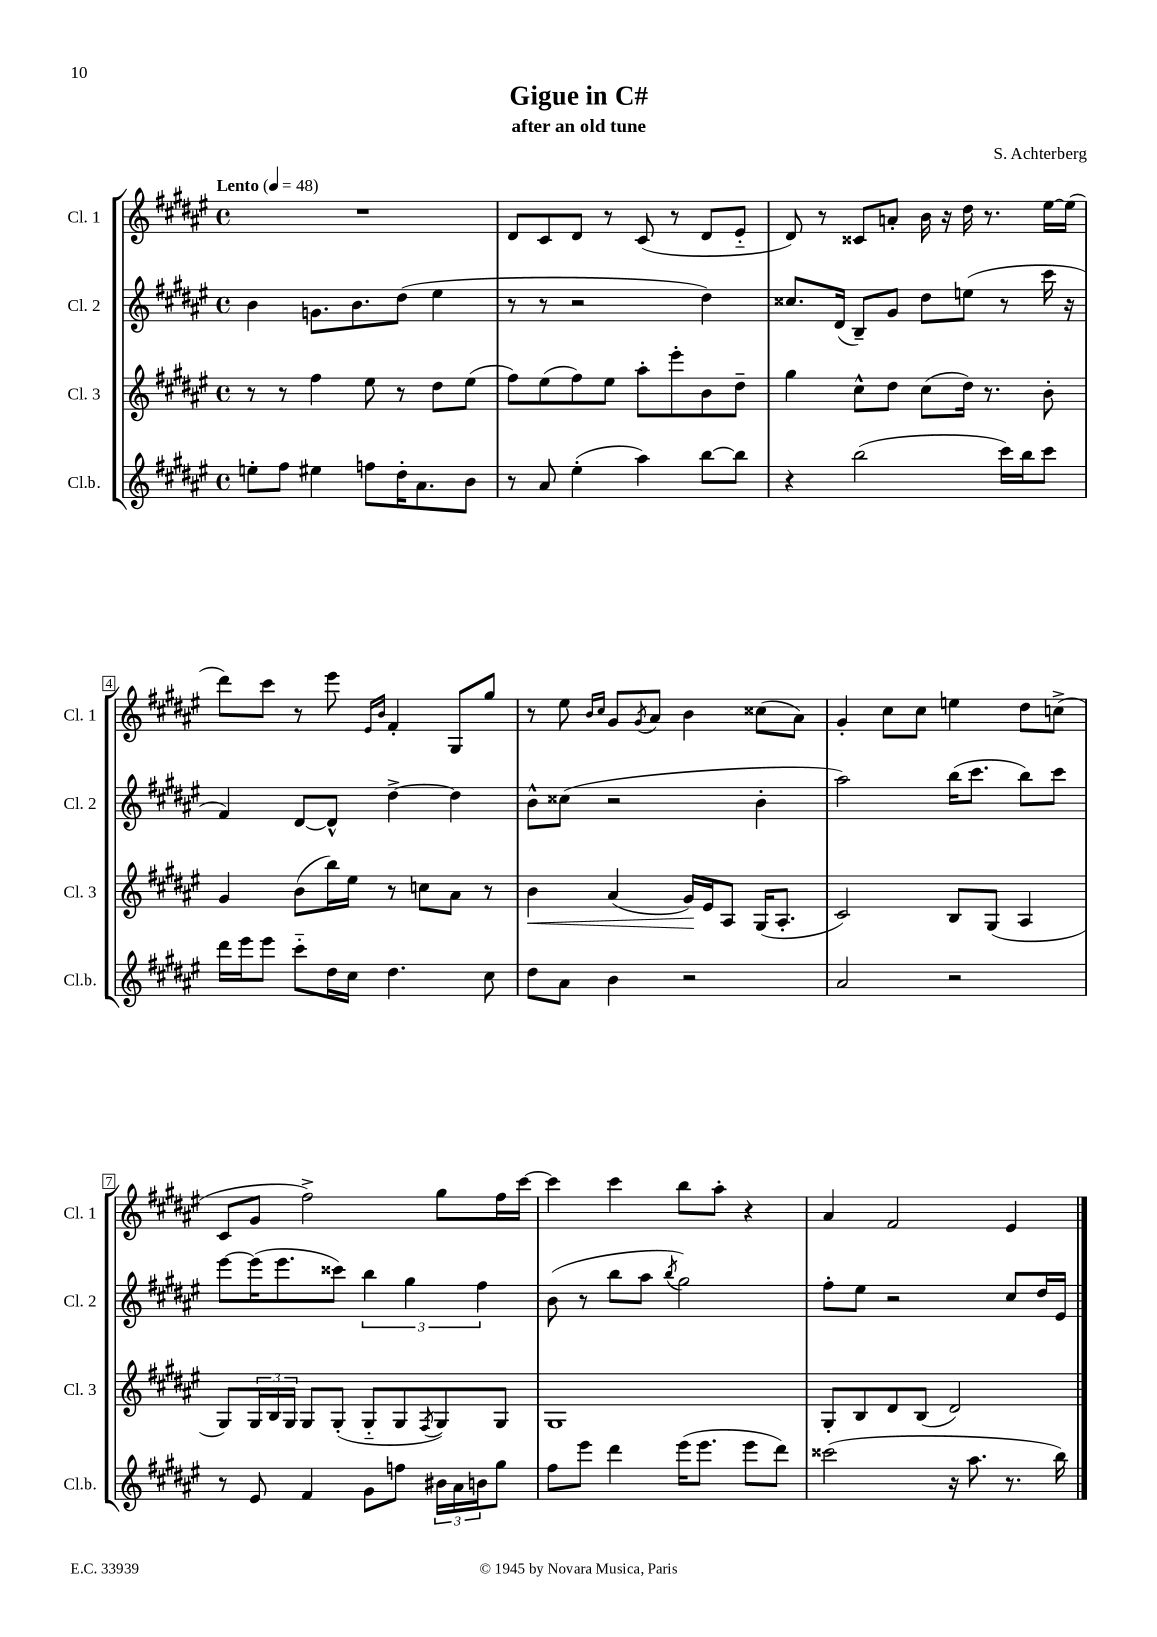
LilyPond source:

\header { title = "Gigue in C#" composer = "S. Achterberg" subtitle = "after an old tune" }
<<
\new StaffGroup <<
\new Staff = "s0" \with { instrumentName = "Cl. 1" shortInstrumentName = "Cl. 1" } {
    \clef treble \key fis \major \defaultTimeSignature \time 4/4 \tempo "Lento" 4 = 48
    R1 |
    dis'8 cis'8 dis'8 r8 cis'8( r8 dis'8 eis'8-_ |
    dis'8) r8 cisis'8 a'8-. b'16 r16 dis''16 r8. eis''16~ eis''16( |
    dis'''8) cis'''8 r8 eis'''8 \grace { eis'16 b'16 } fis'4-. gis8 gis''8 |
    r8 eis''8 \grace { b'16 cis''16 } gis'8 \acciaccatura { gis'8 } ais'8 b'4 cisis''8( ais'8) |
    gis'4-. cis''8 cis''8 e''4 dis''8 c''8->( |
    cis'8 gis'8 fis''2->) gis''8 fis''16 cis'''16~ |
    cis'''4 cis'''4 b''8 ais''8-. r4 |
    ais'4 fis'2 eis'4 \bar "|." |
}
\new Staff = "s1" \with { instrumentName = "Cl. 2" shortInstrumentName = "Cl. 2" } {
    \clef treble \key fis \major \defaultTimeSignature \time 4/4
    b'4 g'8. b'8. dis''8( eis''4 |
    r8 r8 r2 dis''4) |
    cisis''8. dis'16( b8--) gis'8 dis''8 e''8( r8 cis'''16 r16 |
    fis'4) dis'8~ dis'8-^ dis''4~-> dis''4 |
    b'8-^ cisis''8( r2 b'4-. |
    ais''2) b''16( cis'''8. b''8) cis'''8 |
    eis'''8~ eis'''16( eis'''8. cisis'''8) \tuplet 3/2 { b''4 gis''4 fis''4 } |
    b'8( r8 b''8 ais''8 \acciaccatura { b''8 } gis''2) |
    fis''8-. eis''8 r2 cis''8 dis''16 eis'16 \bar "|." |
}
\new Staff = "s2" \with { instrumentName = "Cl. 3" shortInstrumentName = "Cl. 3" } {
    \clef treble \key fis \major \defaultTimeSignature \time 4/4
    r8 r8 fis''4 eis''8 r8 dis''8 eis''8( |
    fis''8) eis''8( fis''8) eis''8 ais''8-. eis'''8-. b'8 dis''8-- |
    gis''4 cis''8-^ dis''8 cis''8( dis''16) r8. b'8-. |
    gis'4 b'8( b''16) eis''16 r8 c''8 ais'8 r8 |
    b'4\< ais'4( gis'16\!) eis'16 ais8 gis16( ais8.-. |
    cis'2) b8 gis8( ais4 |
    gis8) \tuplet 3/2 { gis16 b16 gis16 } gis8 gis8-.( gis8-_ gis8 \acciaccatura { fis8 } gis8) gis8 |
    gis1 |
    gis8-. b8 dis'8 b8( dis'2) \bar "|." |
}
\new Staff = "s3" \with { instrumentName = "Cl.b." shortInstrumentName = "Cl.b." } {
    \clef treble \key fis \major \defaultTimeSignature \time 4/4
    e''8-. fis''8 eis''4 f''8 dis''16-. ais'8. b'8 |
    r8 ais'8 eis''4-.( ais''4) b''8~ b''8 |
    r4 b''2( cis'''16) b''16 cis'''8 |
    dis'''16 eis'''16 eis'''8 cis'''8-_ dis''16 cis''16 dis''4. cis''8 |
    dis''8 ais'8 b'4 r2 |
    ais'2 r2 |
    r8 eis'8 fis'4 gis'8 f''8 \tuplet 3/2 { bis'16 ais'16 b'16 } gis''8 |
    fis''8 eis'''8 dis'''4 eis'''16( eis'''8. eis'''8 dis'''8) |
    cisis'''2( r16 ais''8. r8. b''16) \bar "|." |
}
>>
>>
\layout { \context { \Score \override BarNumber.stencil = #(make-stencil-boxer 0.1 0.3 ly:text-interface::print) } }
